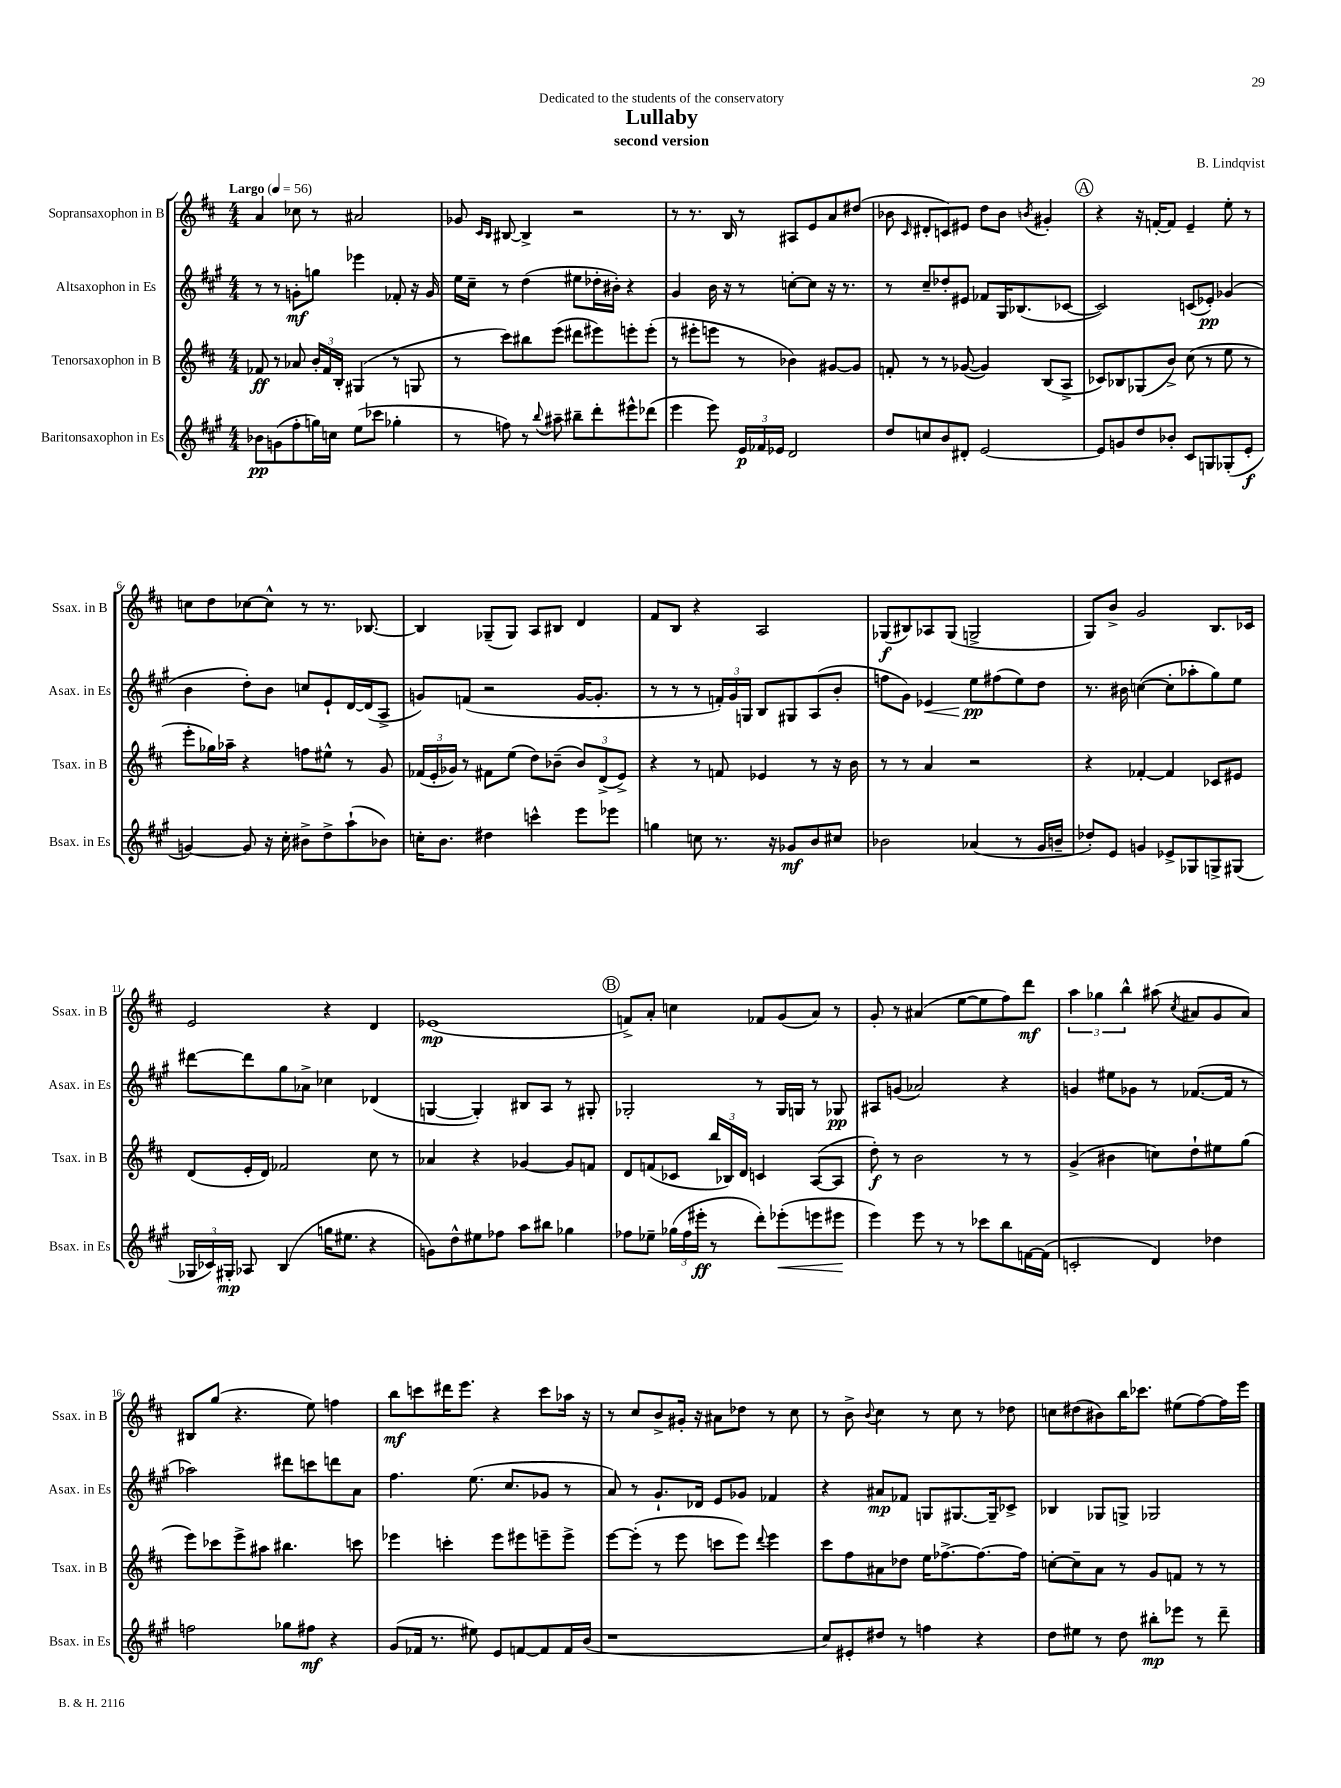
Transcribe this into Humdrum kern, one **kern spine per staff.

**kern	**dynam	**kern	**dynam	**kern	**dynam	**kern	**dynam
*part4	*part4	*part3	*part3	*part2	*part2	*part1	*part1
*staff4	*staff4	*staff3	*staff3	*staff2	*staff2	*staff1	*staff1
*I"Baritonsaxophon in Es	*	*I"Tenorsaxophon in B	*	*I"Altsaxophon in Es	*	*I"Sopransaxophon in B	*
*I'Bsax. in Es	*	*I'Tsax. in B	*	*I'Asax. in Es	*	*I'Ssax. in B	*
*clefG2	*	*clefG2	*	*clefG2	*	*clefG2	*
*k[f#c#g#]	*	*k[f#c#]	*	*k[f#c#g#]	*	*k[f#c#]	*
*M4/4	*	*M4/4	*	*M4/4	*	*M4/4	*
*MM56	*	*MM56	*	*MM56	*	*MM56	*
=1	=1	=1	=1	=1	=1	=1	=1
!	!	!	!	!	!	!LO:TX:a:B:t=Largo	!
8b-X\L	pp	8f-X/	ff	8r	.	4a/	.
(8gn\	.	8r	.	8r	.	.	.
8ff#'\	.	8a-X/	.	8gn'\L	mf	8cc-X\	.
16ggn\L)	.	24b'/LL	.	8ggn\J	.	8r	.
.	.	24f-/	.	.	.	.	.
16ccn\JJ	.	.	.	.	.	.	.
.	.	24B'/JJ	.	.	.	.	.
(8ee\L	.	(4G#X/	.	4eee-X\	.	2a#X/	.
8ccc-X\J	.	.	.	.	.	.	.
4gg-X'\	.	8r	.	8f-X'/	.	.	.
.	.	8Gn/	.	16r	.	.	.
.	.	.	.	16g/	.	.	.
=2	=2	=2	=2	=2	=2	=2	=2
8r	.	8r	.	16ee\LL	.	8g-X/	.
.	.	.	.	16cc#~\JJ	.	.	.
.	.	.	.	.	.	16qqc#/LL	.
.	.	.	.	.	.	16qqB/JJ	.
8ffn\)	.	8ccc#\L)	.	8r	.	[8B#X/	.
8r	.	8bb#X\	.	(4dd\	.	4B#^/]	.
8qqbb/	.	.	.	.	.	.	.
8aa#X~\	.	(8eee\J	.	.	.	.	.
8bb#X~\L	.	8ddd#X\L	.	8ee#X\L	.	2r	.
8ddd'\	.	8eee#X\)	.	16dd-X'\L	.	.	.
.	.	.	.	16b#X'\JJ)	.	.	.
8eee#X^^\	.	8eeen'\	.	4r	.	.	.
(8ddd-X\J	.	(8eee'\J	.	.	.	.	.
=3	=3	=3	=3	=3	=3	=3	=3
4eee\	.	8r	.	4g#/	.	8r	.
.	.	8eee#X'\L	.	.	.	8.r	.
8eee\)	.	8eeen\J	.	16b\	.	.	.
.	.	.	.	16r	.	16B/	.
24e/LL	p	8r	.	8r	.	8r	.
24f-X/	.	.	.	.	.	.	.
24e-X/JJ	.	.	.	.	.	.	.
2d/	.	4b-X\)	.	[8ccn'\L	.	8A#X/L	.
.	.	.	.	8cc\J]	.	8e/	.
.	.	[8g#X/L	.	16r	.	8a/	.
.	.	.	.	8.r	.	.	.
.	.	8g#/J]	.	.	.	(8dd#X/J	.
=4	=4	=4	=4	=4	=4	=4	=4
8dd/L	.	8fn'/	.	8r	.	8b-X\	.
.	.	.	.	.	.	16qqc#/	.
8ccn/	.	8r	.	8cc#~/L	.	8d#X'/L	.
8b/	.	8r	.	8dd-X'/	.	8cn/)	.
8d#X'/J	.	([8g-X/	.	8e#X/J	.	8e#X/J	.
[2e/	.	4g-/])	.	8f-X/L	.	8dd\L	.
.	.	.	.	16G#/K	.	8b-\J	.
.	.	.	.	(8.B-X/	.	.	.
.	.	.	.	.	.	8qbn/	.
.	.	(8B/L	.	.	.	4g#X'/	.
.	.	8A^/J	.	[8c-X/J	.	.	.
!!LO:REH:place=s1:t=A
=5	=5	=5	=5	=5	=5	=5	=5
8e/L]	.	8c-X/L)	.	2c-/])	.	4r	.
8gn/	.	8B-X/	.	.	.	.	.
8dd/	.	(8G-X/	.	.	.	16r	.
.	.	.	.	.	.	[16fn'/KL	.
8b-X'/J	.	8b^/J)	.	.	.	8f/J]	.
8c#/L	.	(8cc#\	.	(8cn/L	.	4e~/	.
8Gn/	.	8r	.	8e-X'/J)	pp	.	.
(8G-X'/	.	8ee\	.	(4g-X/	.	8ee'\	.
8e'/J	f	8r	.	.	.	8r	.
!!LO:LB:g=z
=6	=6	=6	=6	=6	=6	=6	=6
[4gn/)	.	8eee'\L	.	4b\	.	8ccn\L	.
.	.	16gg-X\L)	.	.	.	8dd\	.
.	.	16aa-X~\JJ	.	.	.	.	.
8g/]	.	4r	.	8dd'\L)	.	[8cc-X\	.
16r	.	.	.	8b\J	.	8cc-^^\J]	.
16cc#'\	.	.	.	.	.	.	.
8b#X^\L	.	8ffn\L	.	8ccn/L	.	8r	.
8dd^\	.	8ee#X^^\J	.	8e`/	.	8.r	.
(8aa`\	.	8r	.	[16d/L	.	.	.
.	.	.	.	(16d/J]	.	[8.B-X/	.
8b-X\J)	.	8g/	.	8A^/J	.	.	.
=7	=7	=7	=7	=7	=7	=7	=7
16ccn'\KL	.	(24f-X/LL	.	8gn/L)	.	4B-/]	.
.	.	24e'/	.	.	.	.	.
8.b\J	.	.	.	.	.	.	.
.	.	24g-X/JJ)	.	.	.	.	.
.	.	8r	.	(8fn/J	.	.	.
4dd#X\	.	8f#X\L	.	2r	.	(8G-X~/L	.
.	.	(8ee\J	.	.	.	8G-/J)	.
4cccn^^\	.	8dd\L)	.	.	.	8A/L	.
.	.	(8b-X~\J	.	.	.	8B#X/J	.
8eee\L	.	12b-/L)	.	[16g/KL	.	4d/	.
.	.	.	.	8.g'/J]	.	.	.
.	.	(12d^/	.	.	.	.	.
8eee-X\J	.	.	.	.	.	.	.
.	.	12e^/J)	.	.	.	.	.
=8	=8	=8	=8	=8	=8	=8	=8
4ggn\	.	4r	.	8r	.	8f#/L	.
.	.	.	.	8r	.	8B/J	.
8ccn\	.	8r	.	8r	.	4r	.
8.r	.	8fn/	.	24fn'/LL)	.	.	.
.	.	.	.	24g#/	.	.	.
.	.	.	.	24Gn/JJ	.	.	.
.	.	4e-X/	.	8B/L	.	2A/	.
16r	.	.	.	.	.	.	.
8g-X/L	mf	.	.	8G#X/	.	.	.
8b/	.	8r	.	(8A/	.	.	.
8cc#X/J	.	16r	.	8b'/J	.	.	.
.	.	16b\	.	.	.	.	.
=9	=9	=9	=9	=9	=9	=9	=9
2b-X\	.	8r	.	8ffn\L	.	(8G-X/L	f
.	.	8r	.	8g#\J)	.	8B#X/)	.
!	!	!	!	!	!LO:HP:b	!	!
.	.	4a/	.	4e-X/	<	8A-X/	.
.	.	.	.	.	.	(8G-/J	.
(4a-X/	.	2r	.	8ee\L	pp	2Gn^/	.
.	.	.	.	(8ff#X\	[	.	.
8r	.	.	.	8ee\)	.	.	.
16g#/LL	.	.	.	8dd\J	.	.	.
16bn~/JJ	.	.	.	.	.	.	.
=10	=10	=10	=10	=10	=10	=10	=10
8dd-X'/L)	.	4r	.	8.r	.	8G/L)	.
8e/J	.	.	.	.	.	8b^/J	.
.	.	.	.	16b#X\	.	.	.
4gn/	.	[4f-X'/	.	([4ccn\	.	2g/	.
8e-X^/L	.	4f-/]	.	8cc'\L]	.	.	.
8G-X/	.	.	.	8aa-X'\	.	.	.
8Gn^/	.	8c-X/L	.	8gg#\)	.	8.B/L	.
(8G#X/J	.	8e#X/J	.	8ee\J	.	.	.
.	.	.	.	.	.	16c-X/Jk	.
!!LO:LB:g=z
=11	=11	=11	=11	=11	=11	=11	=11
24G-X/LL	.	(8d/L	.	[8ddd#X\L	.	2e/	.
24c-X/)	.	.	.	.	.	.	.
24G#X'/JJ	mp	.	.	.	.	.	.
8A-X/	.	16e'/L	.	8ddd#\]	.	.	.
.	.	16d/JJ)	.	.	.	.	.
(4B/	.	2f-X/	.	8gg#\	.	.	.
.	.	.	.	8a-X^\J	.	.	.
16ggn\KL	.	.	.	4cc-X\	.	4r	.
8.ee#X\J	.	.	.	.	.	.	.
4r	.	8cc#\	.	(4d-X/	.	4d/	.
.	.	8r	.	.	.	.	.
=12	=12	=12	=12	=12	=12	=12	=12
8gn\L)	.	4a-X/	.	[4Gn/	.	(1e-X	mp
8dd^^\	.	.	.	.	.	.	.
8ee#X\	.	4r	.	4G'/])	.	.	.
8ff-X\J	.	.	.	.	.	.	.
8aa\L	.	[4g-X/	.	8B#X/L	.	.	.
8bb#X\J	.	.	.	8A/J	.	.	.
4gg-X\	.	8g-/L]	.	8r	.	.	.
.	.	8fn/J	.	8G#X'/	.	.	.
!!LO:REH:place=s1:t=B
=13	=13	=13	=13	=13	=13	=13	=13
8ff-X\L	.	8d/L	.	2G-X'/	.	8fn^/L)	.
8ee-X~\J	.	(8fn/	.	.	.	8a'/J	.
(24gg-X\LL	.	8c-X/J	.	.	.	4ccn\	.
24ff-\	.	.	.	.	.	.	.
24eee#X'\JJ	ff	.	.	.	.	.	.
8r	.	24bb/LL	.	.	.	.	.
.	.	24B-X/)	.	.	.	.	.
.	.	24d/JJ	.	.	.	.	.
8ddd'\L)	.	4cn/	.	8r	.	8f-X/L	.
!	!LO:HP:b	!	!	!	!	!	!
(8eee-X'\	<	.	.	16G-/LL	.	(8g/	.
.	.	.	.	16Gn/JJ	.	.	.
8eeen\	.	([8A/L	.	8r	.	8a/J)	.
8eee#X\J	.	8A/J]	.	8G-X/	pp	8r	.
.	[	.	.	.	.	.	.
=14	=14	=14	=14	=14	=14	=14	=14
4eee\)	.	8dd'\)	f	8A#X/L	.	8g'/	.
.	.	8r	.	(8gn/J	.	8r	.
8eee\	.	2b\	.	2a-X/)	.	(4a#X/	.
8r	.	.	.	.	.	.	.
8r	.	.	.	.	.	[8ee\L	.
8ccc-X\L	.	.	.	.	.	8ee\]	.
8bb\	.	8r	.	4r	.	8ff#\)	.
[16fn\L	.	8r	.	.	.	8ddd\J	mf
(16f\JJ]	.	.	.	.	.	.	.
=15	=15	=15	=15	=15	=15	=15	=15
2cn'/	.	(4g^/	.	4gn/	.	6aa\	.
.	.	.	.	.	.	6gg-X\	.
.	.	4b#X\	.	8ee#X\L	.	.	.
.	.	.	.	.	.	6bb^^\	.
.	.	.	.	8g-X\J	.	.	.
4d/)	.	8ccn\L)	.	8r	.	(8aa#X\	.
.	.	.	.	.	.	8qcc#/	.
.	.	8dd`\	.	([8.f-X/L	.	8a#X/L	.
4dd-X\	.	8ee#X\	.	.	.	8g/	.
.	.	.	.	16f-/Jk]	.	.	.
.	.	(8gg\J	.	8r	.	8a#/J)	.
!!LO:LB:g=z
=16	=16	=16	=16	=16	=16	=16	=16
2ffn\	.	8eee\L)	.	2aa-X\)	.	8B#X/L	.
.	.	8ccc-X\	.	.	.	(8gg/J	.
.	.	8eee^\	.	.	.	4.r	.
.	.	8aa#X\J	.	.	.	.	.
8gg-X\L	.	4.bb#X\	.	8ddd#X\L	.	.	.
8ff#X\J	mf	.	.	8cccn\	.	8ee\)	.
4r	.	.	.	8dddn\	.	4ffn\	.
.	.	8cccn\	.	8a\J	.	.	.
=17	=17	=17	=17	=17	=17	=17	=17
(8g#/L	.	4eee-X\	.	4.ff#\	.	8bb\L	mf
16f-X/Jk	.	.	.	.	.	8cccn\	.
8.r	.	.	.	.	.	.	.
.	.	4cccn'\	.	.	.	16ddd#X\K	.
.	.	.	.	.	.	8.eee\J	.
8ee#X\)	.	.	.	(8.ee\	.	.	.
8e/L	.	8eee-\L	.	.	.	4r	.
.	.	.	.	8.cc#/L	.	.	.
[8fn/	.	8eee#X\	.	.	.	.	.
8f/]	.	8eeen~\	.	8g-X/J	.	8ccc\L	.
16f/L	.	8eee^\J	.	8r	.	16aa-X\Jk	.
(16b/JJ	.	.	.	.	.	16r	.
=18	=18	=18	=18	=18	=18	=18	=18
1r	.	[8eee\L	.	8a/)	.	8r	.
.	.	(8eee'\J]	.	8r	.	8cc#/L	.
.	.	8r	.	8.g#`/L	.	8b^/	.
.	.	8eee\	.	.	.	16g#X'/Jk	.
.	.	.	.	16d-X/Jk	.	16r	.
.	.	8cccn\L	.	8e/L	.	8a#X\L	.
.	.	8eee\J)	.	8g-X/J	.	8dd-X\J	.
.	.	8qqddd/	.	.	.	.	.
.	.	4eee\	.	4f-X/	.	8r	.
.	.	.	.	.	.	8cc#\	.
=19	=19	=19	=19	=19	=19	=19	=19
8cc#/L)	.	8ccc#\L	.	4r	.	8r	.
8e#X'/	.	8ff#\	.	.	.	8b^\	.
.	.	.	.	.	.	8qqb/	.
8dd#X/J	.	8a#X\	.	8a#X/L	mp	4cc#\	.
8r	.	8dd-X\J	.	8f-X/J	.	.	.
4ffn\	.	16ee\KL	.	8Gn/L	.	8r	.
.	.	[8.ff-X^\	.	.	.	.	.
.	.	.	.	[8.G#X/	.	8cc#\	.
4r	.	8.ff-\_	.	.	.	8r	.
.	.	.	.	16G#~/k]	.	.	.
.	.	.	.	8c-X^/J	.	8dd-X\	.
.	.	16ff-\Jk]	.	.	.	.	.
=20	=20	=20	=20	=20	=20	=20	=20
8dd\L	.	[8ccn'\L	.	4B-X/	.	8ccn\L	.
8ee#X\J	.	8cc~\]	.	.	.	(8dd#X\	.
8r	.	8a\J	.	8G-X/L	.	8b#X\)	.
8dd\	.	8r	.	8Gn^/J	.	16bb\K	.
.	.	.	.	.	.	8.ccc-X\J	.
8bb#X'\L	mp	8g/L	.	2G-X/	.	.	.
8eee-X\J	.	8fn/J	.	.	.	(8ee#X\L	.
8r	.	8r	.	.	.	[8ff#\)	.
8ddd~\	.	8r	.	.	.	16ff#\L]	.
.	.	.	.	.	.	16eee\JJ	.
==	==	==	==	==	==	==	==
*-	*-	*-	*-	*-	*-	*-	*-
